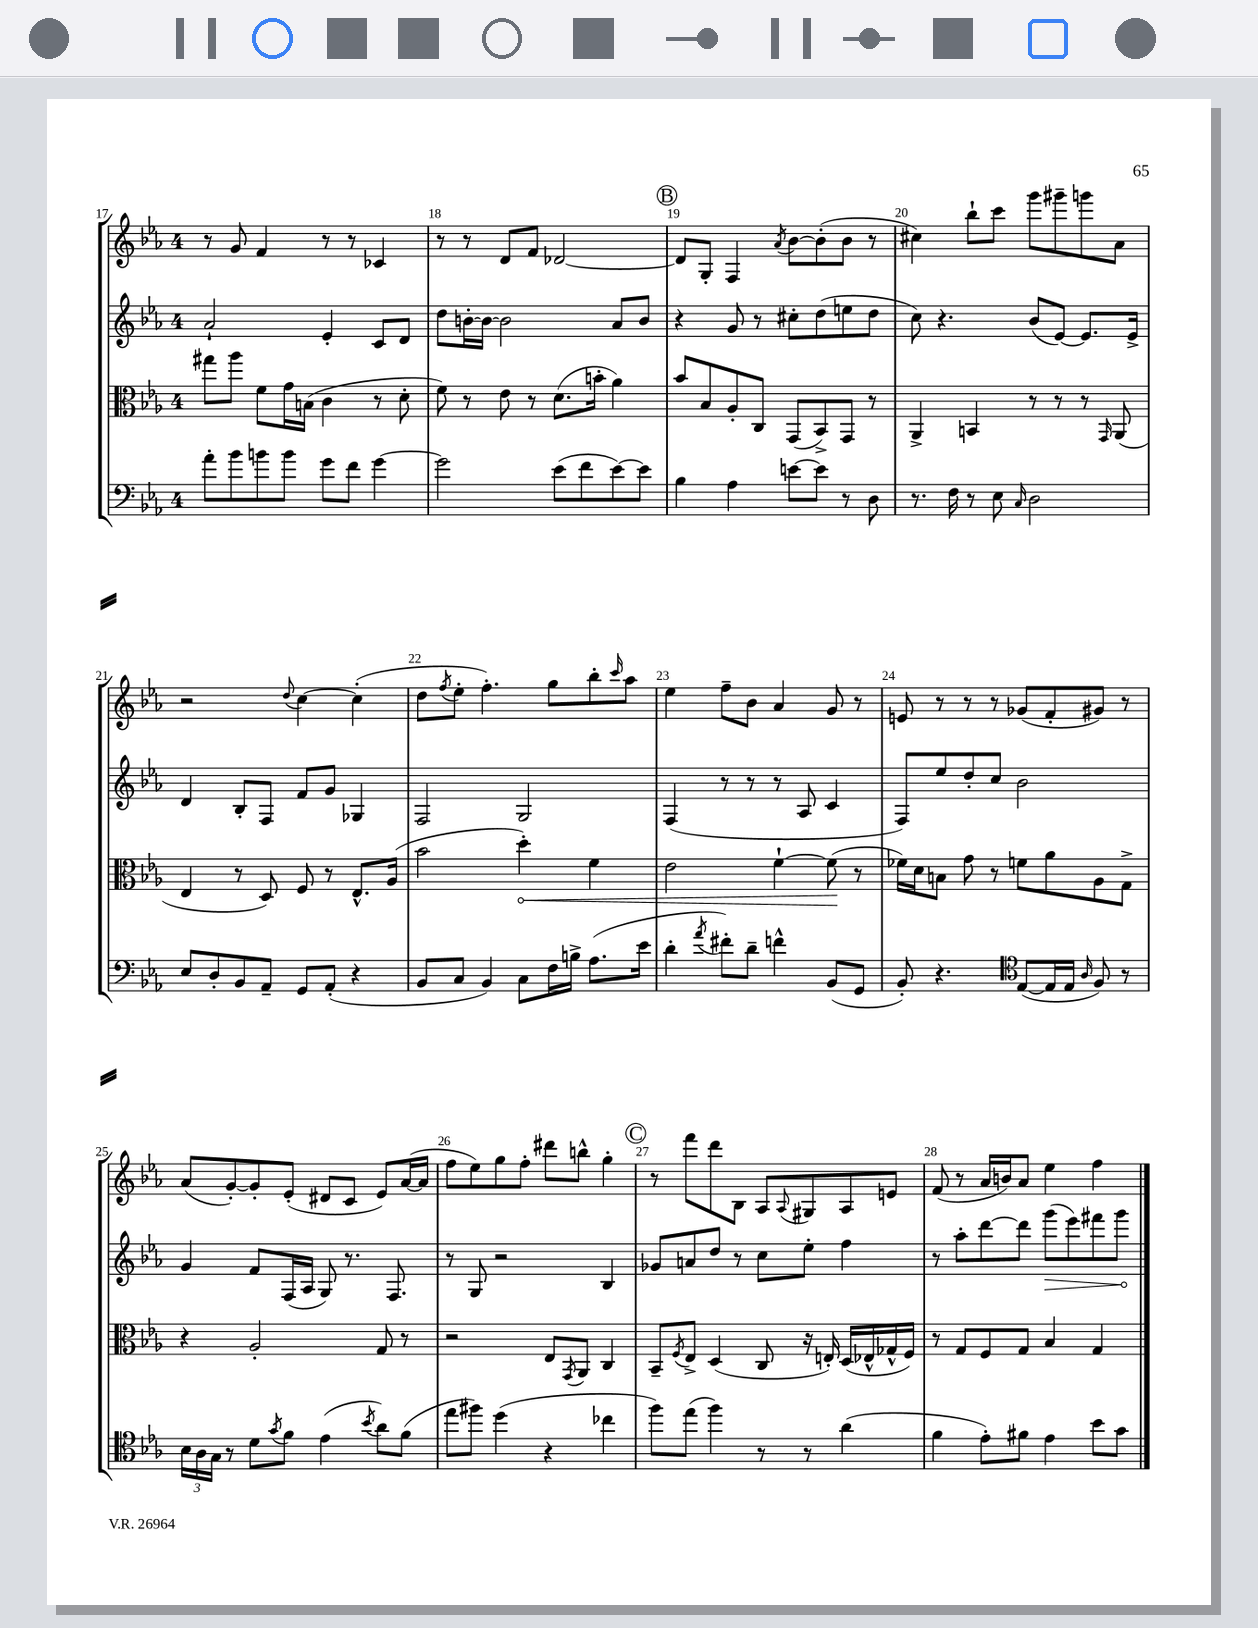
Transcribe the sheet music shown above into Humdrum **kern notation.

**kern	**kern	**dynam	**kern	**dynam	**kern
*part4	*part3	*part3	*part2	*part2	*part1
*staff4	*staff3	*staff3	*staff2	*staff2	*staff1
*clefF4	*clefC3	*	*clefG2	*	*clefG2
*k[b-e-a-]	*k[b-e-a-]	*	*k[b-e-a-]	*	*k[b-e-a-]
*M4/4	*M4/4	*	*M4/4	*	*M4/4
=17	=17	=17	=17	=17	=17
8a-'\L	8gg#X\L	.	2a-`/	.	8r
8b-\	8aa-\J	.	.	.	8g/
8bn\	8f\L	.	.	.	4f/
8b\J	16g\L	.	.	.	.
.	(16Bn\JJ	.	.	.	.
8g\L	4c\	.	4e-'/	.	8r
8f\J	.	.	.	.	8r
[4g\	8r	.	8c/L	.	4c-X/
.	8d'\	.	8d/J	.	.
=18	=18	=18	=18	=18	=18
2g\]	8f\)	.	8dd\L	.	8r
.	8r	.	[16bn'\L	.	8r
.	.	.	16b\JJ_	.	.
.	8e-\	.	2b\]	.	8d/L
.	8r	.	.	.	8f/J
(8e-\L	(8.d\L	.	.	.	[2d-X/
8f\	.	.	.	.	.
.	16bn'\Jk	.	.	.	.
[8e-\)	4a-\)	.	8a-/L	.	.
8e-\J]	.	.	8b/J	.	.
!!LO:REH:place=s1:t=B
=19	=19	=19	=19	=19	=19
4B-\	8b-/L	.	4r	.	8d-/L]
.	8B-/	.	.	.	8G'/J
4A-\	8A-'/	.	8g/	.	4F/
.	8C/J	.	8r	.	.
.	.	.	.	.	8qa-/
[8en\L	(8GG/L	.	8cc#X'\L	.	[8b-\L
8e\J]	8BB-^/)	.	(8dd\	.	(8b-'\]
8r	8GG/J	.	8een\	.	8b-\J
8D\	8r	.	8dd\J	.	8r
=20	=20	=20	=20	=20	=20
8.r	4AA-^/	.	8cc\)	.	4cc#X\)
.	.	.	4.r	.	.
16F\	.	.	.	.	.
8r	4BBn/	.	.	.	8bb-`\L
8E-\	.	.	.	.	8ccc\J
16qqC/	.	.	.	.	.
2D\	8r	.	(8b-/L	.	8ggg\L
.	8r	.	[8e-/J)	.	8ggg#X~\
.	8r	.	8.e-/L]	.	8gggn\
.	16qqGG/	.	.	.	.
.	(8AA-/	.	.	.	8a-\J
.	.	.	16e-^/Jk	.	.
!!LO:LB:g=z
=21	=21	=21	=21	=21	=21
8E-/L	4E-/	.	4d/	.	2r
8D'/	.	.	.	.	.
8BB-/	8r	.	8B-'/L	.	.
8AA-~/J	8D/)	.	8F/J	.	.
.	.	.	.	.	8qqdd/
8GG/L	8F/	.	8f/L	.	[4cc\
(8AA-'/J	8r	.	8g/J	.	.
4r	8.E-^^/L	.	4G-X/	.	(4cc'\]
.	(16A-/Jk	.	.	.	.
=22	=22	=22	=22	=22	=22
8BB-/L	2b-\	.	2F/	.	8dd\L
.	.	.	.	.	8qff/
8C/J	.	.	.	.	8ee-'\J
4BB-/)	.	.	.	.	4.ff'\)
!	!	!LO:HP:b	!	!	!
8C\L	4dd'\)	<	2G/	.	.
16F\L	.	.	.	.	8gg\L
16Bn^\JJ	.	.	.	.	.
(8.A-\L	4f\	.	.	.	8bb-'\
.	.	.	.	.	16qqccc/
.	.	.	.	.	8aa-\J
16e-\Jk	.	.	.	.	.
=23	=23	=23	=23	=23	=23
4d'\	2e-\	.	(4F/	.	4ee-\
8qa-/	.	.	.	.	.
8f#X'\L)	.	.	8r	.	8ff~\L
8d~\J	.	.	8r	.	8b-\J
4fn^^\	[4f`\	.	8r	.	4a-/
.	.	.	8A-/	.	.
(8BB-/L	(8f\]	.	4c/	.	8g/
8GG/J	8r	[	.	.	8r
=24	=24	=24	=24	=24	=24
8BB-'/)	16f-X\LL)	.	8F/L)	.	8en/
.	16d\J	.	.	.	.
4.r	8Bn\J	.	8ee-/	.	8r
.	8g\	.	8dd'/	.	8r
.	8r	.	8cc/J	.	8r
*clefC4	*	*	*	*	*
([8E-/L	8fn\L	.	2b-\	.	(8g-X/L
16E-/L]	8a-\	.	.	.	8f'/
16E-/JJ	.	.	.	.	.
16qqA-/	.	.	.	.	.
8F/)	8A-\	.	.	.	8g#X/J)
8r	8G^\J	.	.	.	8r
!!LO:LB:g=z
=25	=25	=25	=25	=25	=25
24B-\LL	4r	.	4g/	.	(8a-/L
24A-\	.	.	.	.	.
24G\JJ	.	.	.	.	.
8r	.	.	.	.	[8g'/)
8d\L	2A-'/	.	8f/L	.	8g'/]
8qg/	.	.	.	.	.
8f\J	.	.	(16F/L	.	(8e-'/J
.	.	.	16A-/JJ	.	.
(4e-\	.	.	8G/)	.	8d#X/L
.	.	.	8.r	.	8c/J
8qb-/	.	.	.	.	.
8a-\L)	8G/	.	.	.	8e-/L)
.	.	.	8.F/	.	.
(8f\J	8r	.	.	.	([16a-/L
.	.	.	.	.	16a-/JJ]
=26	=26	=26	=26	=26	=26
8ee-\L	2r	.	8r	.	8ff\L
8ff#X\J)	.	.	8G/	.	8ee-\)
(4dd\	.	.	2r	.	8gg\
.	.	.	.	.	8ff'\J
4r	8E-/L	.	.	.	8ddd#X\L
.	8qGG/	.	.	.	.
.	8AA-/J	.	.	.	8bbn^^\J
4cc-X\	4C/	.	4B-/	.	4gg'\
!!LO:REH:place=s1:t=C
=27	=27	=27	=27	=27	=27
8ff\L)	8BB-~/L	.	8g-X/L	.	8r
.	8qF/	.	.	.	.
(8ee-\J	8E-^/J	.	8an/	.	8fff\L
4ff\)	(4D/	.	8dd/J	.	8ddd\
.	.	.	8r	.	8B-\J
8r	8C/	.	8cc\L	.	8A-/L
.	.	.	.	.	8qqA-/
8r	16r	.	8ee-'\J	.	8G#X/
.	16En'/)	.	.	.	.
(4a-\	(16D/LL	.	4ff\	.	8A-/
.	16E-X^^/	.	.	.	.
.	16G-X^^/	.	.	.	8en/J
.	16F/JJ)	.	.	.	.
=28	=28	=28	=28	=28	=28
4f\	8r	.	8r	.	(8f/
.	8G/L	.	8aa-'\L	.	8r
8e-'\L)	8F/	.	[8ddd\	.	16a-/LL
.	.	.	.	.	16bn/J)
8f#X\J	8G/J	.	8ddd\J]	.	8a-/J
!	!	!	!	!LO:HP:b	!
4e-\	4B-/	.	(8ggg\L	>	4ee-\
.	.	.	8eee-\)	.	.
8b-\L	4G/	.	8fff#X\	.	4ff\
8g\J	.	.	8ggg\J	.	.
.	.	.	.	]	.
==	==	==	==	==	==
*-	*-	*-	*-	*-	*-
